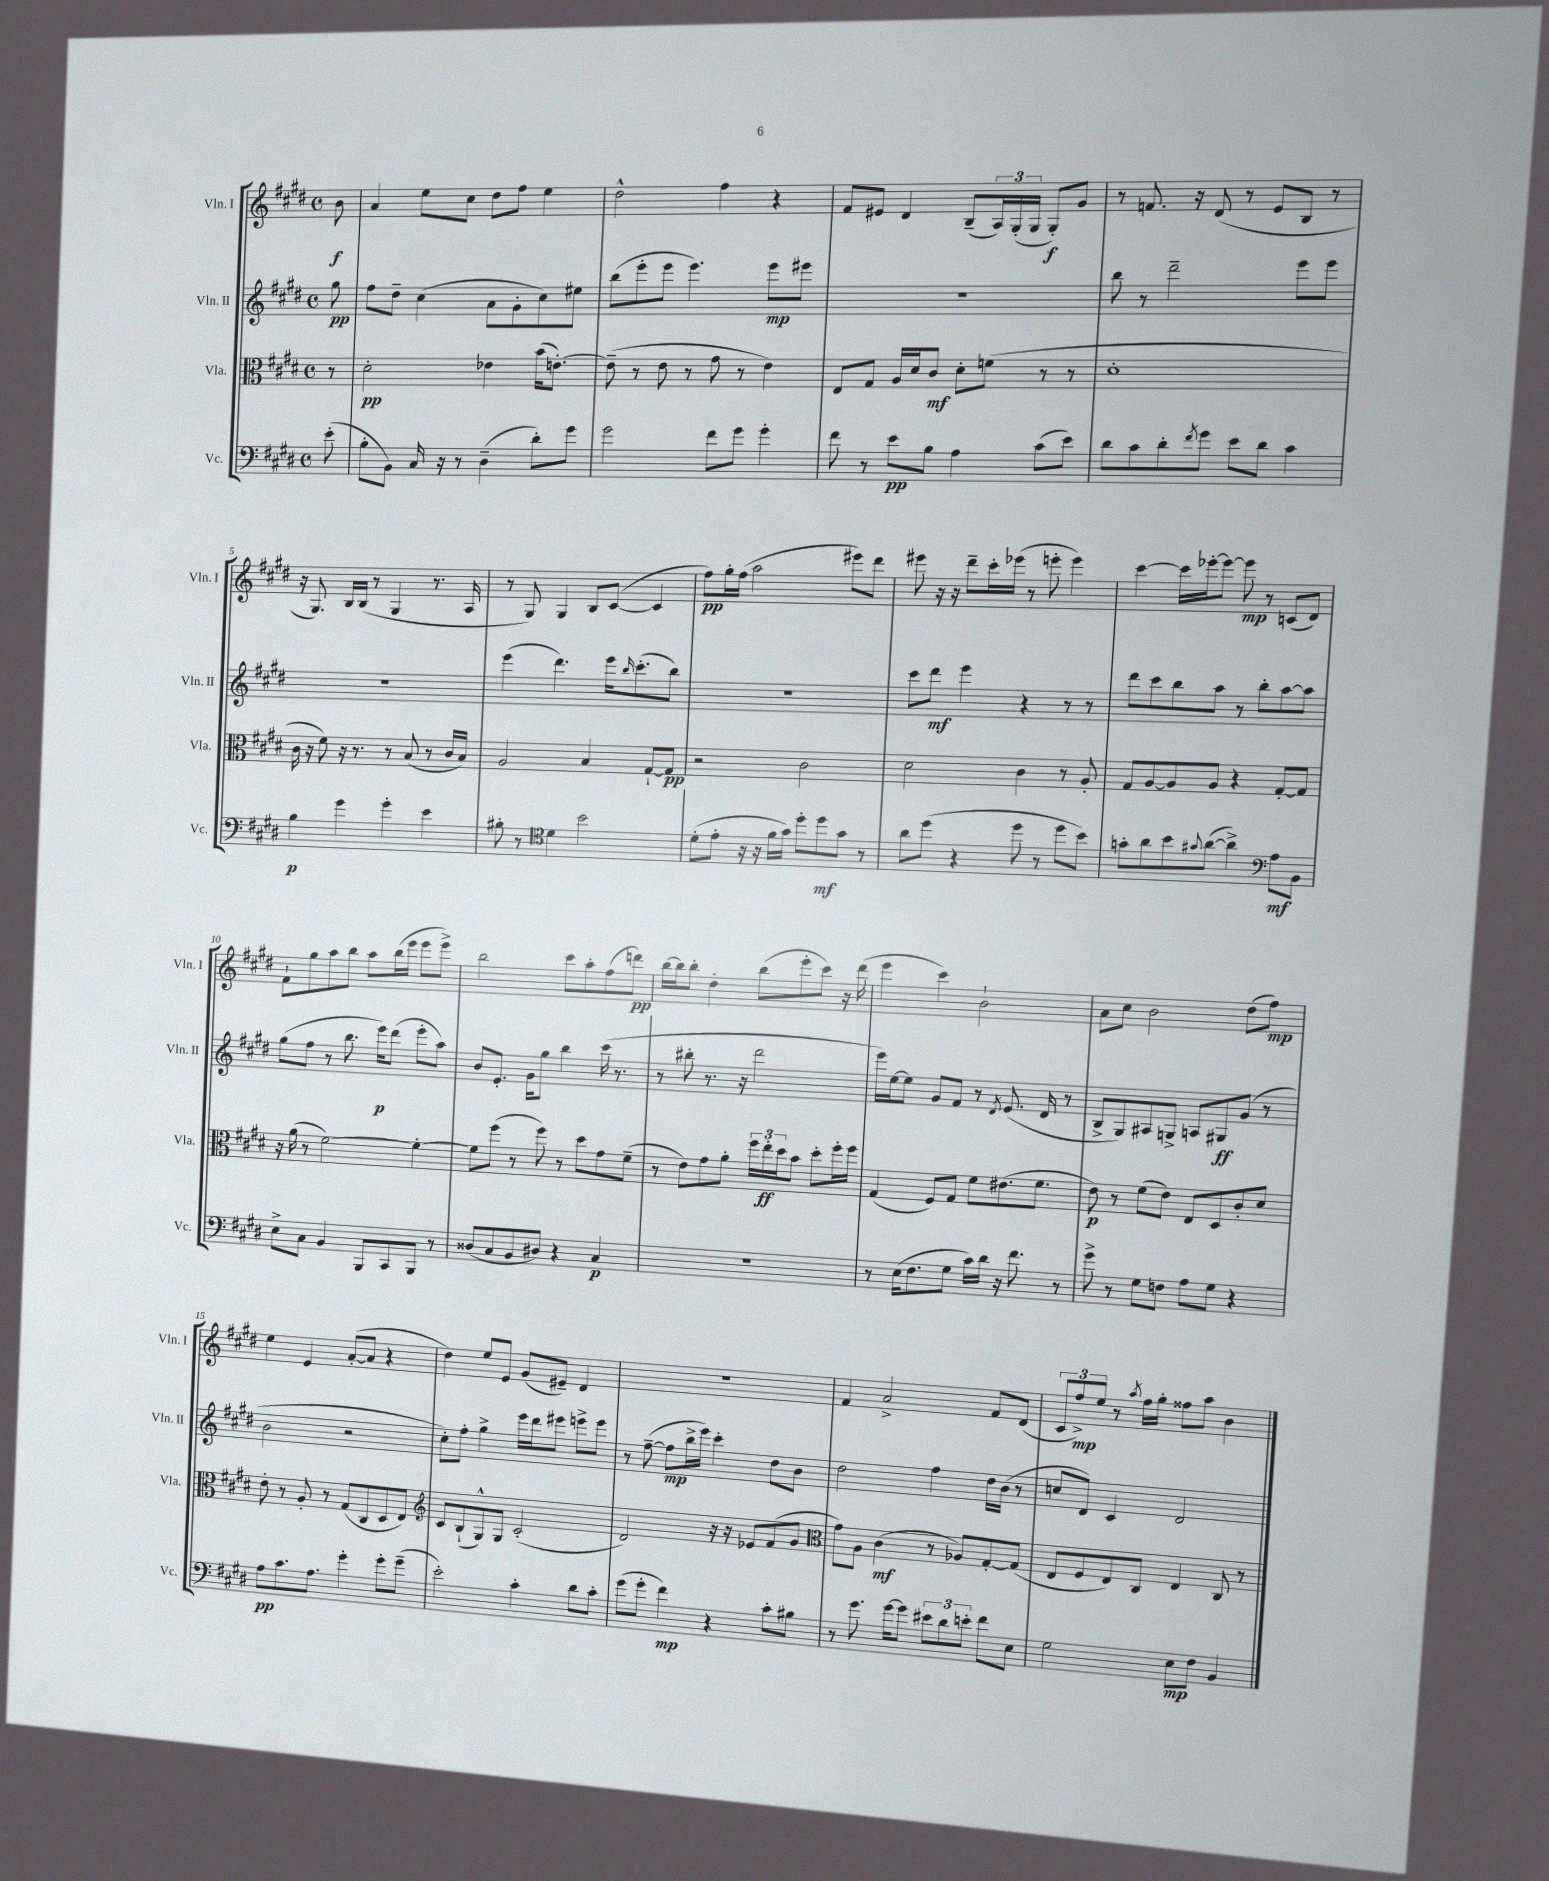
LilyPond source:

<<
\new StaffGroup <<
\new Staff = "s0" \with { instrumentName = "Vln. I" shortInstrumentName = "Vln. I" } {
    \clef treble \key e \major \defaultTimeSignature \time 4/4 \partial 8
    b'8\f |
    a'4 e''8 cis''8 dis''8 fis''8 e''4 |
    dis''2-^ fis''4 r4 |
    fis'8 eis'8 dis'4 b8--( \tuplet 3/2 { a16) gis16-.( gis16 } gis8-.\f) gis'8 |
    r8 f'8. r16 dis'8( r8 e'8 b8 r8 |
    r16 gis8.) b16 b16( r8 gis4 r8. a16 |
    r8 gis8) gis4 b8 cis'8~( cis'4 |
    fis''8\pp) gis''16-. fis''16( a''2 eis'''8) dis'''8 |
    eis'''8 r16 r16 dis'''8-- cis'''16-. ees'''16( r8 e'''8-. e'''4) |
    cis'''4~ cis'''16 ees'''16~-. ees'''8~ ees'''8\mp r8 c'8( dis'8) |
    fis'8-! gis''8 a''8 b''8 a''8 b''16( e'''16 e'''8 e'''8->) |
    b''2 cis'''8 a''8-. fis''8( d'''8\pp) |
    b''16~ b''16 b''8-. dis''4-. b''8( e'''8-. cis'''8) r16 dis'''16( |
    e'''4 cis'''4) b'2-! |
    a'8 cis''8 b'2 dis''8( fis''8\mp) |
    e''4 e'4 a'8~-.( a'8 r4 |
    dis''4) e''8 e'8 gis'8( eis'8--) dis'4 |
    R1 |
    fis'4 a'2-> fis'8 dis'8( |
    \tuplet 3/2 { cis'8 fis''8->\mp) e''8 } r8 \acciaccatura { a''8 } fis''16 gis''16-. fisis''8 a''8 b'4 \bar "|." |
}
\new Staff = "s1" \with { instrumentName = "Vln. II" shortInstrumentName = "Vln. II" } {
    \clef treble \key e \major \defaultTimeSignature \time 4/4 \partial 8
    gis''8\pp |
    fis''8 dis''8-- cis''4( a'8 gis'8-. cis''8) eis''8 |
    b''8( e'''8-. e'''8 e'''4.) e'''8\mp eis'''8 |
    R1 |
    b''8 r8 dis'''2-- e'''8 e'''8 |
    R1 |
    e'''4( dis'''4.) e'''16 \grace { b''16 } cis'''8.-.( b''8) |
    R1 |
    cis'''8 dis'''8\mf e'''4 r4 r8 r8 |
    dis'''8 cis'''8 b''8 a''8 r8 b''8-. a''8~ a''8 |
    gis''8( fis''8 r8 b''8. e'''16\p) dis'''8( e'''8-. a''8) |
    b'8 e'8.-. gis'16 gis''8 b''4 cis'''16( r8. |
    r8 bis''8-. r8. r16 dis'''2 |
    e'''16) e''16~ e''8 gis'8 fis'8 r8 \acciaccatura { dis'8 } e'8.( dis'16 r8 |
    b8-> gis8) ais8 g8-> a8 gis8\ff gis'8( r8 |
    b'2 r2 |
    cis''8-.) fis''8-. gis''4-> e'''16 dis'''16 eis'''8 e'''8-> e'''8 |
    r8 fis''8~--( fis''8\mp b''16-> e'''16) cis'''4-. dis''8 b'8 |
    dis''2 fis''4 dis''16 b'16( r8 |
    c''8 dis'8) cis'4 dis'2 \bar "|." |
}
\new Staff = "s2" \with { instrumentName = "Vla." shortInstrumentName = "Vla." } {
    \clef alto \key e \major \defaultTimeSignature \time 4/4 \partial 8
    r8 |
    dis'2-.\pp ees'4 b'16( e'8.~-.) |
    e'8--( r8 e'8 r8 gis'8 r8 e'4) |
    e8 gis8 a16 dis'16 cis'8\mf dis'8-. f'8( r8 r8 |
    dis'1-. |
    cis'16 r16 fis'8) r16 r8. r8 b8( r8 cis'16 b16) |
    a2 b4 gis8~-! gis8\pp |
    r2 cis'2 |
    dis'2 cis'4 r8 a8-. |
    gis8 a8~ a8 a8 r4 gis8~-. gis8 |
    r16 a'16( r8 fis'2~) fis'4~-. |
    fis'8 fis''8( r8 fis''8) r8 dis''8 gis'8 fis'8--( |
    r8 e'8) gis'8 a'8-. \tuplet 3/2 { fis''16 e''16-.\ff dis''16 } b'8 dis''8-. fis''16-. fis''16 |
    gis4( fis8) gis8 fis'8 eis'8.( fis'8. |
    e'8\p) r8 fis'8( e'8) e8 dis8 cis'8-. dis'8 |
    e'8-. r8 a8-. r8 gis8( cis8 dis8 e8) |
    \clef treble cis'8 b8-!( gis8-^) gis8 cis'2-.( |
    dis'2) r16 r16 ees'8 fis'8( gis'8 |
    \clef alto gis'8) a8 cis'4\mf( r8 aes8) gis8~-. gis8( |
    e8 fis8 e8) cis8 e4 cis8 r8 \bar "|." |
}
\new Staff = "s3" \with { instrumentName = "Vc." shortInstrumentName = "Vc." } {
    \clef bass \key e \major \defaultTimeSignature \time 4/4 \partial 8
    e'8-.( |
    b8-. b,8) cis16 r16 r8 dis4--( dis'8-.) gis'8 |
    gis'2 fis'8 gis'8 gis'4-. |
    fis'8 r8 e'8\pp b8 a4 cis'8( e'8) |
    dis'8 cis'8 dis'8-. \acciaccatura { fis'8 } gis'8 e'8 dis'8 cis'4 |
    b4\p gis'4 gis'4-. e'4 |
    bis8-. r8 \clef tenor dis'4 b'2 |
    dis'8-.( e'8-. r16 r16 fis'16 gis'16) dis''8-. dis''8\mf gis'8 r8 |
    a'8 dis''8( r4 dis''8 r8 dis''8 b'8) |
    g'8-. a'8 b'8 \appoggiatura { gis'8 } a'8~( a'4->) \clef bass a8\mf b,8 |
    e8-> cis8 b,4 b,,8 cis,8 b,,8 r8 |
    disis8( cis8 b,8 dis8) r4 cis4\p |
    R1 |
    r8 e16( fis8. gis8 cis'16) dis'16 r16 fis'8. r8 |
    gis'8-> r8 gis8 f8 a8 gis8 r4 |
    a8\pp cis'8. a8. gis'4-. gis'8-. gis'8--( |
    e'2-.) cis'4-. dis'8 cis'8-. |
    gis'8( gis'8-. fis'4\mp) r4 cis'8-. bis8 |
    r8 gis'8. gis'16~ gis'8 \tuplet 3/2 { eis'8 dis'8 e'8-. } fis'8 e8 |
    gis2 e8\mp fis8 b,4 \bar "|." |
}
>>
>>
